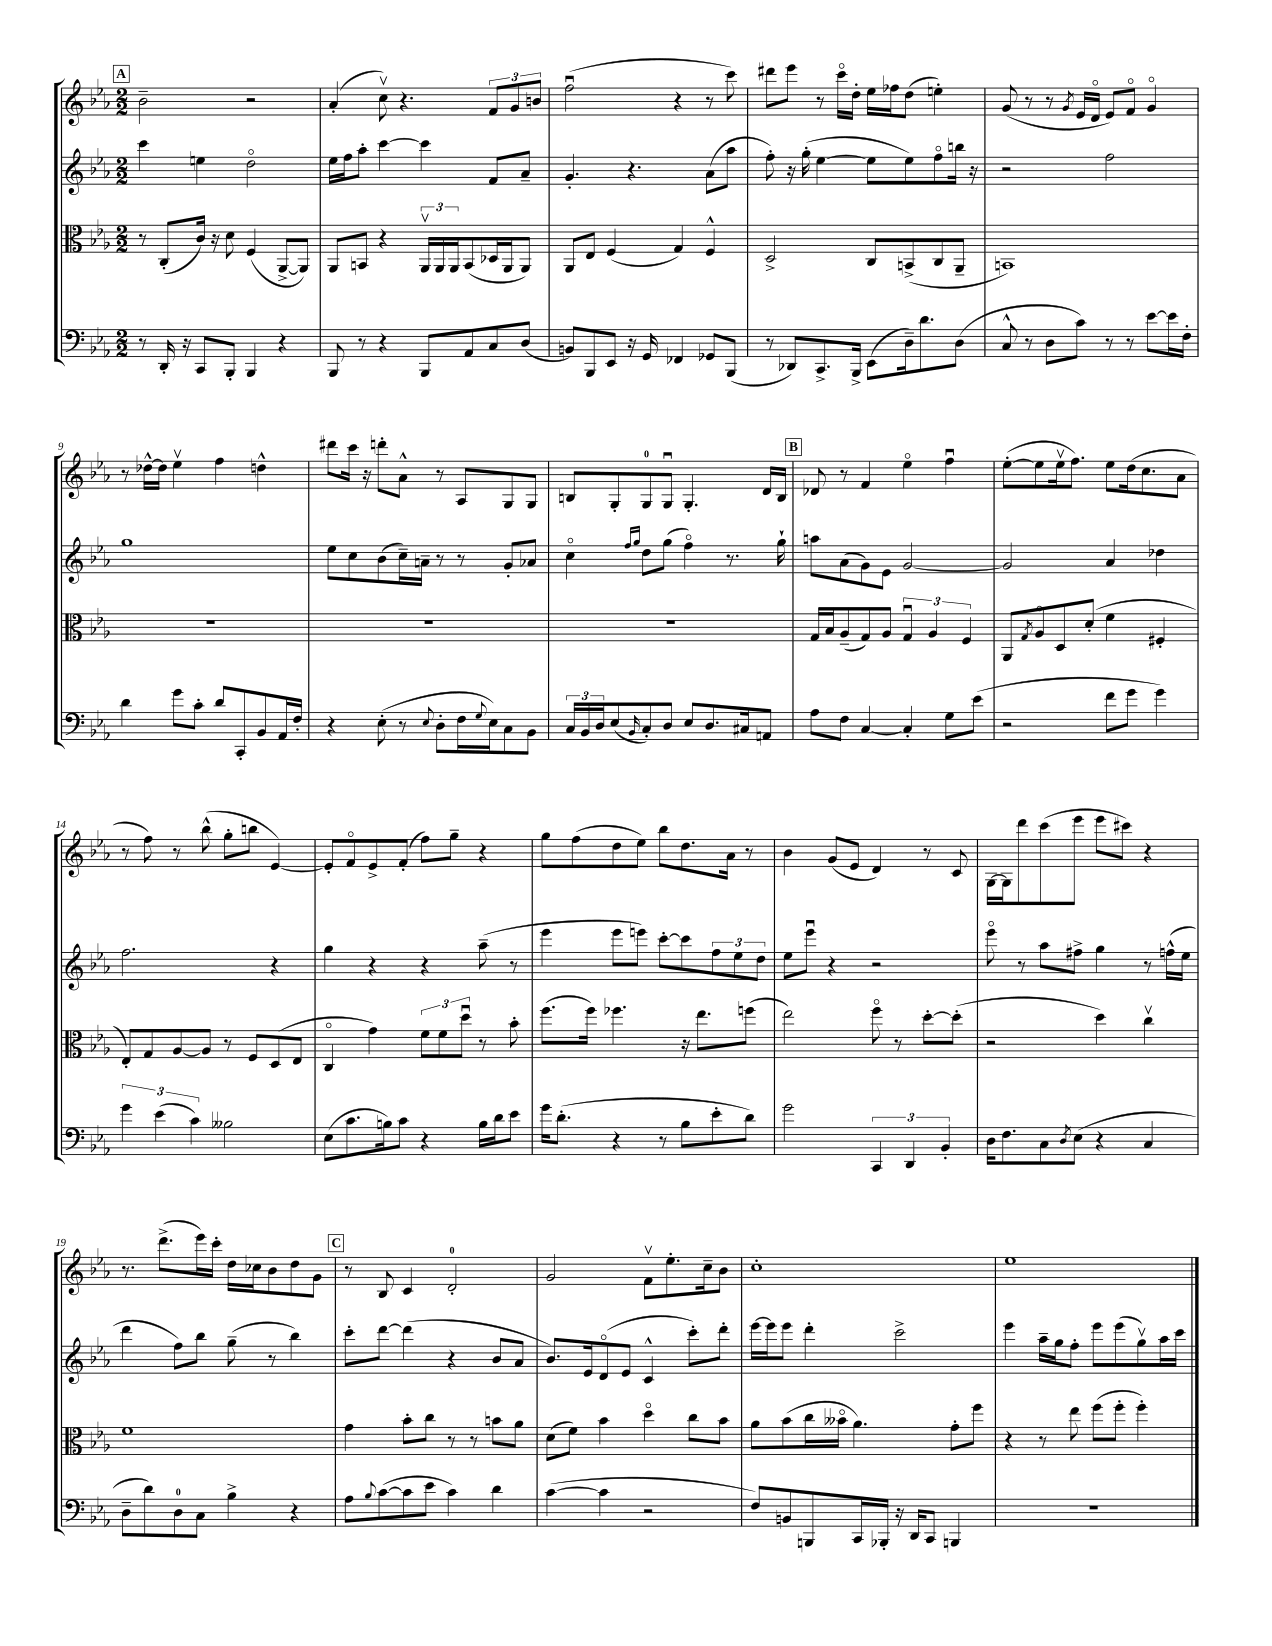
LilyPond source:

<<
\new StaffGroup <<
\new Staff = "s0" {
    \clef treble \key ees \major \numericTimeSignature \time 2/2
    \mark \markup { \box "A" } bes'2-- r2 |
    aes'4-.( c''8\upbow) r4. \tuplet 3/2 { f'8 g'8 b'8 } |
    f''2\downbow( r4 r8 c'''8) |
    dis'''8 ees'''8 r8 c'''16\flageolet d''16-. ees''16 fes''16 d''8( e''4-.) |
    g'8( r8 r8 \acciaccatura { g'8 } ees'16 d'16\flageolet ees'8) f'8\flageolet g'4\flageolet |
    r8 des''16~-^ des''16 ees''4\upbow f''4 d''4-^ |
    dis'''8 c'''16 r16 d'''8-. aes'8-^ r8 aes8 g8 g8 |
    b8 g8-. g8-0 g8\downbow g4.-. d'16 b16 |
    \mark \markup { \box "B" } des'8 r8 f'4 ees''4\flageolet f''4\downbow |
    ees''8~-.( ees''8 ees''16\upbow f''8.) ees''8 d''16( c''8. aes'8 |
    r8 f''8) r8 bes''8-^( g''8-. b''8 ees'4~) |
    ees'8-. f'8\flageolet ees'8-> f'8-.( f''8) g''8-- r4 |
    g''8 f''8( d''8 ees''8) bes''8 d''8. aes'16 r8 |
    bes'4 g'8( ees'8 d'4) r8 c'8 |
    g16~ g16 d'''8 c'''8( ees'''8 ees'''8 cis'''8) r4 |
    r8. d'''8.->( ees'''16) c'''16-. d''16 ces''16 bes'8 d''8 g'8 |
    \mark \markup { \box "C" } r8 bes8 c'4 d'2-0-. |
    g'2 f'8\upbow ees''8.-. c''16-- bes'8 |
    c''1-. |
    ees''1 \bar "|." |
}
\new Staff = "s1" {
    \clef treble \key ees \major \numericTimeSignature \time 2/2
    \mark \markup { \box "A" } c'''4 e''4 d''2\flageolet |
    ees''16 f''16 aes''8-. c'''4~ c'''4 f'8 aes'8-- |
    g'4.-. r4. aes'8( aes''8 |
    f''8-.) r16 g''16-.( ees''4~ ees''8 ees''8) f''8\flageolet b''16 r16 |
    r2 f''2 |
    g''1 |
    ees''8 c''8 bes'8( c''16--) a'16-- r8 r8 g'8-. aes'8 |
    c''4\flageolet \grace { f''16 g''16 } d''8 g''8( f''4\flageolet) r8. g''16-! |
    \mark \markup { \box "B" } a''8 aes'8( g'8) ees'8 g'2~ |
    g'2 aes'4 des''4 |
    f''2. r4 |
    g''4 r4 r4 aes''8--( r8 |
    ees'''4 ees'''8 e'''8) c'''8~-. c'''8 \tuplet 3/2 { f''8 ees''8 d''8 } |
    ees''8 ees'''8\downbow r4 r2 |
    ees'''8\flageolet r8 aes''8 fis''8-> g''4 r8 f''16-^( ees''16 |
    d'''4 f''8) bes''8 g''8--( r8 bes''4) |
    \mark \markup { \box "C" } c'''8-. d'''8~ d'''4( r4 bes'8 aes'8 |
    bes'8.) ees'16 d'8\flageolet( ees'8 c'4-^ c'''8-.) d'''8-. |
    ees'''16~ ees'''16 ees'''8 d'''4-. c'''2-> |
    ees'''4 aes''16-- g''16 f''8-. ees'''8 ees'''8( g''8\upbow) aes''16 c'''16 \bar "|." |
}
\new Staff = "s2" {
    \clef alto \key ees \major \numericTimeSignature \time 2/2
    \mark \markup { \box "A" } r8 c8-.( c'16) r16 d'8 f4( aes,8~-> aes,8) |
    aes,8 b,8 r4 \tuplet 3/2 { aes,16\upbow aes,16 aes,16 } b,8( des16 aes,16 aes,8) |
    aes,8 ees8 f4( g4) f4-^ |
    d2-> c8 b,8->( c8 aes,8-- |
    b,1) |
    R1 |
    R1 |
    R1 |
    \mark \markup { \box "B" } g16 bes16 aes8--( g8) aes8 \tuplet 3/2 { g4\downbow aes4 f4 } |
    aes,8 \acciaccatura { g8 } aes8\flageolet d8 d'8-.( f'4 fis4-. |
    ees8-.) g8 aes8~ aes8 r8 f8 d8( ees8 |
    c4\flageolet g'4) \tuplet 3/2 { f'8 f'8 d''8\downbow } r8 bes'8-. |
    f''8.( f''16) fes''4. r16 ees''8. f''8( |
    ees''2) f''8\flageolet r8 d''8~-. d''8-.( |
    r2 d''4) c''4\upbow |
    f'1 |
    \mark \markup { \box "C" } g'4 bes'8-. c''8 r8 r8 b'8 aes'8 |
    d'8( f'8) bes'4 d''4\flageolet c''8 bes'8 |
    aes'8 bes'8( c''16 beses'16\flageolet aes'4.) g'8-. f''8 |
    r4 r8 ees''8 f''8( f''8-. f''4-.) \bar "|." |
}
\new Staff = "s3" {
    \clef bass \key ees \major \numericTimeSignature \time 2/2
    \mark \markup { \box "A" } r8 d,16-. r16 c,8 bes,,8-. bes,,4 r4 |
    bes,,8 r8 r4 bes,,8 aes,8 c8 d8( |
    b,8) bes,,8 ees,8 r16 g,16 fes,4 ges,8 bes,,8( |
    r8 des,8) c,8.-> bes,,16-> ees,8( d16--) d'8. d8( |
    c8-^ r8 d8 c'8) r8 r8 ees'8~ ees'16 f16-. |
    d'4 g'8 c'8-. d'8 c,8-. bes,8 aes,16 f16-. |
    r4 ees8-.( r8 \appoggiatura { ees8 } d8-. f16 \appoggiatura { g8 } ees16) c8 bes,8 |
    \tuplet 3/2 { c16 bes,16 d16 } ees8( \grace { bes,16 } c8-.) d8 ees8 d8. cis16 a,8 |
    \mark \markup { \box "B" } aes8 f8 c4~ c4-. g8 ees'8( |
    r2 f'8 g'8 g'4) |
    \tuplet 3/2 { g'4 ees'4( c'4) } beses2 |
    ees8( c'8. b16) c'8 r4 b16 d'16 ees'8 |
    g'16 d'8.-.( r4 r8 bes8 ees'8-. d'8) |
    g'2 \tuplet 3/2 { c,4 d,4 bes,4-. } |
    d16 f8. c8 \acciaccatura { d8 } ees8( r4 c4 |
    d8-- d'8) d8-0 c8 bes4-> r4 |
    \mark \markup { \box "C" } aes8 \appoggiatura { bes8 } c'8~( c'8 ees'8 c'4) d'4 |
    c'4~( c'4 r2 |
    f8) b,8 b,,8 c,16 bes,,16-. r16 d,16 c,8 b,,4 |
    R1 \bar "|." |
}
>>
>>
\layout { \context { \Score currentBarNumber = #4 } }
